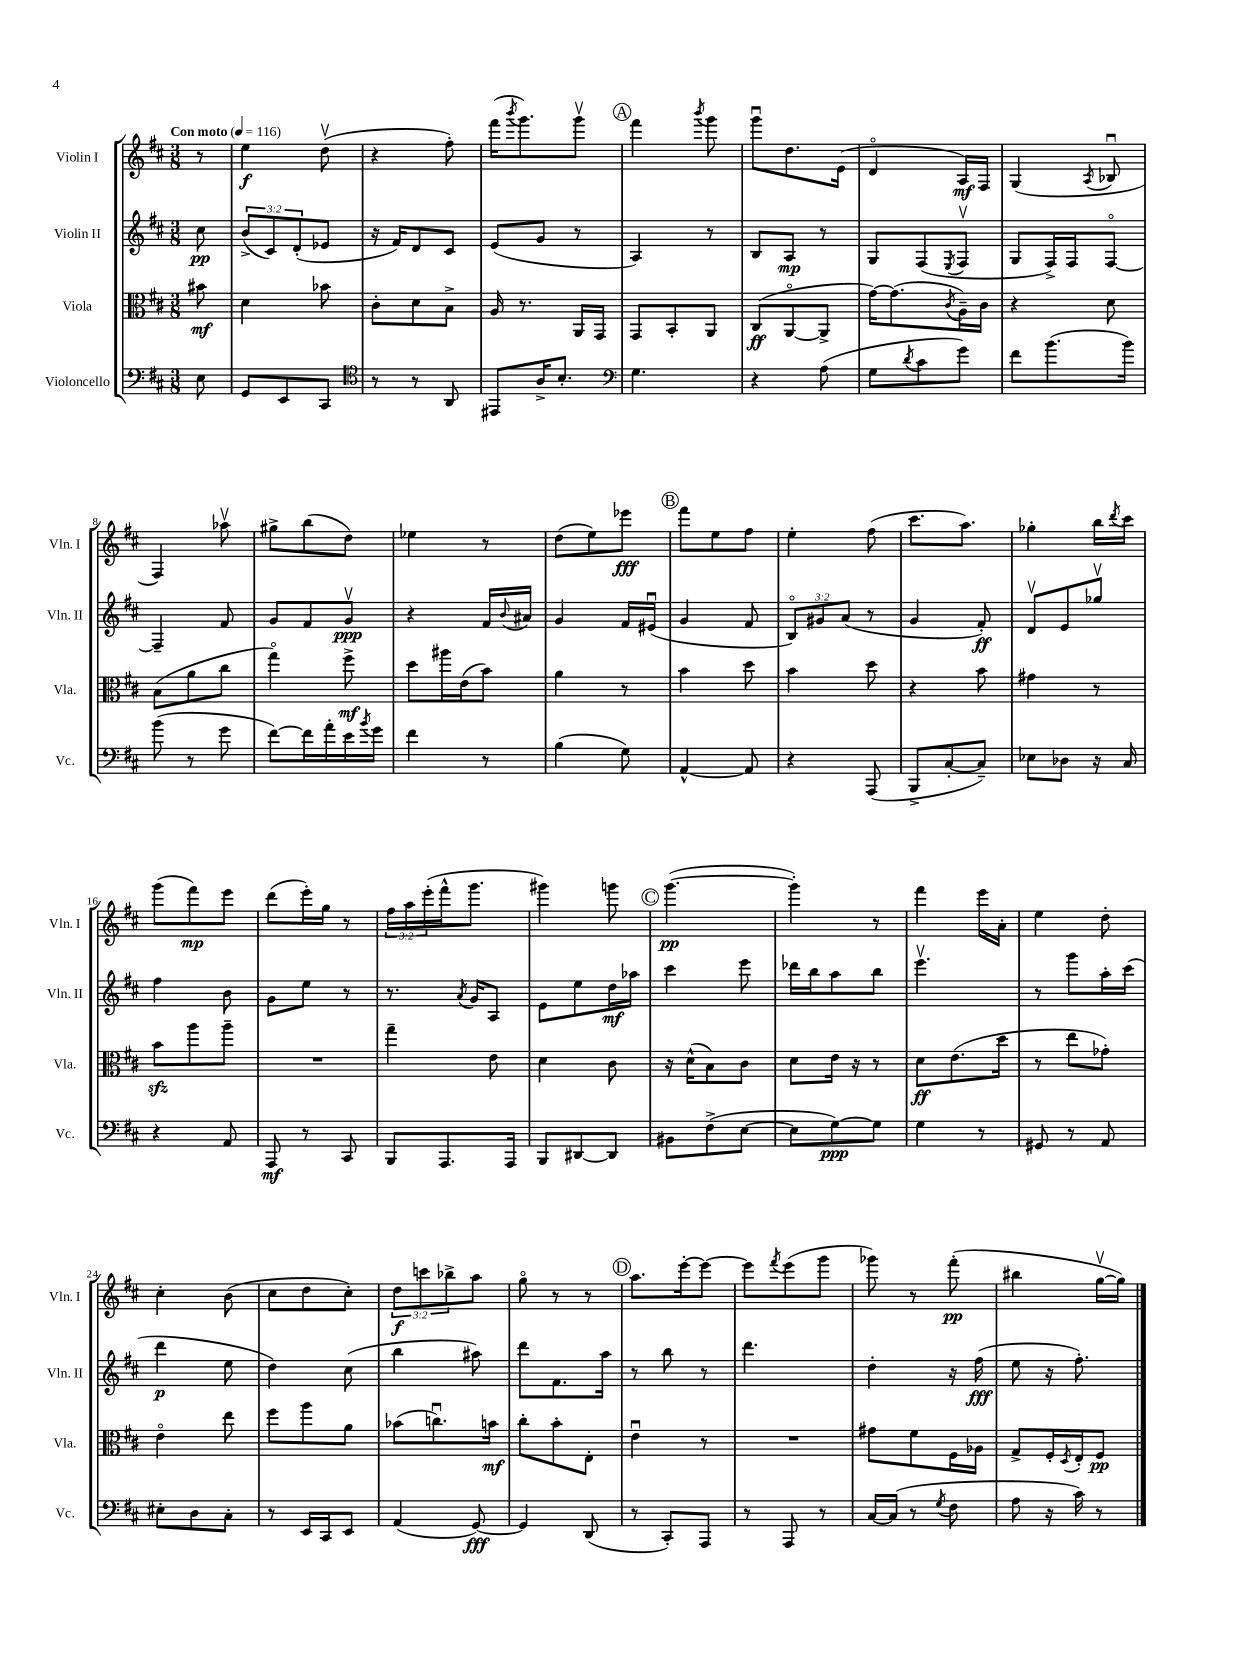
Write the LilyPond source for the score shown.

<<
\new StaffGroup <<
\new Staff = "s0" \with { instrumentName = "Violin I" shortInstrumentName = "Vln. I" } {
    \clef treble \key d \major \numericTimeSignature \time 3/8 \override Staff.TupletNumber.text = #tuplet-number::calc-fraction-text \partial 8 \tempo "Con moto" 4 = 116
    r8 |
    e''4\f d''8\upbow( |
    r4 fis''8-.) |
    fis'''16( \acciaccatura { b'''8 } g'''8.) g'''8\upbow |
    \mark \markup { \circle "A" } fis'''4 \acciaccatura { b'''8 } g'''8 |
    g'''8\downbow d''8. e'16( |
    d'4\flageolet a16\mf) fis16 |
    g4( \acciaccatura { a8 } bes8\downbow |
    fis4) aes''8\upbow |
    gis''8-> b''8( d''8) |
    ees''4 r8 |
    d''8( e''8) ees'''8\fff |
    \mark \markup { \circle "B" } fis'''8 e''8 fis''8 |
    e''4-. fis''8( |
    cis'''8. a''8.) |
    ges''4-. b''16 \acciaccatura { d'''8 } cis'''16 |
    g'''8( fis'''8\mp) e'''8 |
    d'''8( e'''16-.) g''16 r8 |
    \tuplet 3/2 { fis''16 a''16 e'''16-.( } fis'''16-^ g'''8. |
    gis'''4) g'''8 |
    \mark \markup { \circle "C" } g'''4.~\pp( |
    g'''4-.) r8 |
    fis'''4 e'''16 a'16-. |
    e''4 d''8-. |
    cis''4-. b'8( |
    cis''8 d''8 cis''8-.) |
    \tuplet 3/2 { d''8\f c'''8 bes''8-> } a''8 |
    g''8\flageolet r8 r8 |
    \mark \markup { \circle "D" } a''8. e'''16~-. e'''8~ |
    e'''8 \acciaccatura { fis'''8 } e'''8( g'''8 |
    ges'''8) r8 fis'''8-.\pp( |
    bis''4 g''16~\upbow g''16) \bar "|." |
}
\new Staff = "s1" \with { instrumentName = "Violin II" shortInstrumentName = "Vln. II" } {
    \clef treble \key d \major \numericTimeSignature \time 3/8 \override Staff.TupletNumber.text = #tuplet-number::calc-fraction-text \partial 8
    cis''8\pp |
    \tuplet 3/2 { b'8->( cis'8) d'8-.( } ees'8 |
    r16 fis'16) d'8 cis'8 |
    e'8( g'8 r8 |
    \mark \markup { \circle "A" } a4) r8 |
    b8 a8\mp r8 |
    g8 fis8( \acciaccatura { e8 } fis8\upbow |
    g8 fis16->) fis16 fis8~\flageolet |
    fis4-- fis'8 |
    g'8 fis'8 g'8\upbow\ppp |
    r4 fis'16 \appoggiatura { b'8 } ais'16 |
    g'4 fis'16 eis'16\downbow( |
    \mark \markup { \circle "B" } g'4 fis'8 |
    \tuplet 3/2 { b8\flageolet) gis'8 a'8( } r8 |
    g'4 fis'8-.\ff) |
    d'8\upbow e'8 ges''8\upbow |
    fis''4 b'8 |
    g'8 e''8 r8 |
    r8. \acciaccatura { a'8 } g'16 a8 |
    e'8 e''8 d''16\mf aes''16 |
    \mark \markup { \circle "C" } cis'''4 e'''8 |
    des'''16 b''16 a''8 b''8 |
    e'''4.\upbow |
    r8 g'''8 a''16-. cis'''16( |
    d'''4\p e''8 |
    d''4) cis''8( |
    b''4 ais''8) |
    d'''8 fis'8. a''16 |
    \mark \markup { \circle "D" } r8 b''8 r8 |
    d'''4. |
    d''4-. r16 fis''16\fff( |
    e''8 r16 fis''8.-.) \bar "|." |
}
\new Staff = "s2" \with { instrumentName = "Viola" shortInstrumentName = "Vla." } {
    \clef alto \key d \major \numericTimeSignature \time 3/8 \partial 8
    bis'8\mf |
    d'4 bes'8 |
    cis'8-. d'8 b8-> |
    a16 r8. a,16 g,16 |
    \mark \markup { \circle "A" } g,8 b,8-. a,8 |
    cis8\ff( a,8~\flageolet a,8-> |
    g'16~) g'8.( \acciaccatura { cis'8 } a16--) cis'16 |
    r4 d'8 |
    b8( a'8 cis''8 |
    g''4\flageolet) fis''8->\mf |
    d''8 ais''16 e'16( b'8) |
    a'4 r8 |
    \mark \markup { \circle "B" } b'4 d''8 |
    b'4 d''8 |
    r4 b'8 |
    gis'4 r8 |
    b'8\sfz a''8 a''8-- |
    R4. |
    g''4-- e'8 |
    d'4 cis'8 |
    \mark \markup { \circle "C" } r16 d'16-^( b8) cis'8 |
    d'8 e'16 r16 r8 |
    d'8\ff e'8.( d''16 |
    r8 e''8 ges'8-.) |
    e'4\flageolet e''8 |
    fis''8 a''8 a'8 |
    bes'8( c''8.\downbow) b'16\mf |
    cis''8-. b'8-. e8-. |
    \mark \markup { \circle "D" } e'4\downbow r8 |
    R4. |
    gis'8 fis'8 fis16 aes16 |
    g8-> fis16-. \acciaccatura { d8 } e16-. fis8\pp \bar "|." |
}
\new Staff = "s3" \with { instrumentName = "Violoncello" shortInstrumentName = "Vc." } {
    \clef bass \key d \major \numericTimeSignature \time 3/8 \partial 8
    e8 |
    g,8 e,8 cis,8 |
    \clef tenor r8 r8 a,8 |
    eis,8 a16-> b8.-. |
    \mark \markup { \circle "A" } \clef bass g4. |
    r4 a8( |
    g8 \acciaccatura { d'8 } cis'8 g'8) |
    fis'8 b'8.( b'16) |
    b'8( r8 g'8 |
    fis'8~) fis'16 a'16-. e'16 \acciaccatura { b'8 } g'16 |
    fis'4 r8 |
    b4( g8) |
    \mark \markup { \circle "B" } a,4~-^ a,8 |
    r4 a,,8( |
    b,,8-> cis8~-. cis8--) |
    ees8 des8 r16 cis16 |
    r4 a,8 |
    a,,8\mf r8 cis,8 |
    b,,8 a,,8. a,,16 |
    b,,8 dis,8~ dis,8 |
    \mark \markup { \circle "C" } bis,8 fis8->( e8~ |
    e8 g8~\ppp) g8 |
    g4 r8 |
    gis,8 r8 a,8 |
    eis8-. d8 cis8-. |
    r8 e,16 cis,16 e,8 |
    a,4( g,8~\fff) |
    g,4 d,8( |
    \mark \markup { \circle "D" } r8 cis,8-.) a,,8 |
    r8 a,,8 r8 |
    cis16~ cis16( r8 \acciaccatura { g8 } fis8 |
    a8 r16 cis'16) r8 \bar "|." |
}
>>
>>
